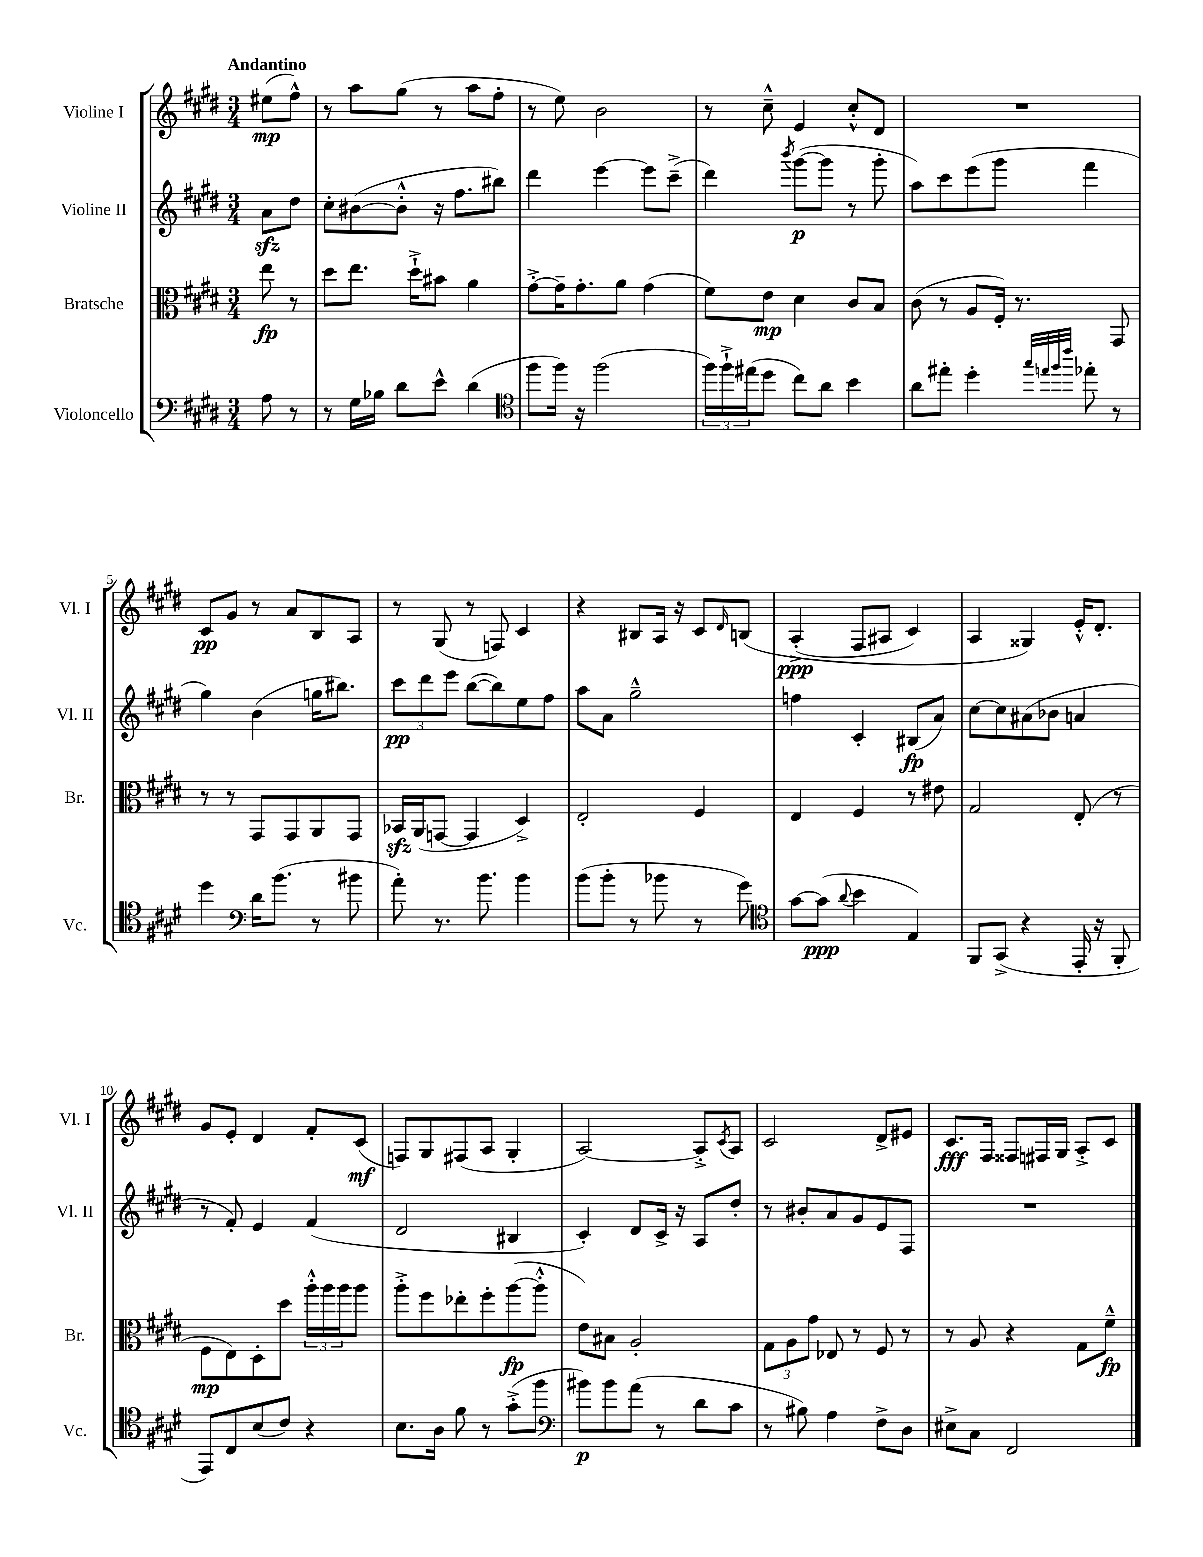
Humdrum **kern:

**kern	**dynam	**kern	**dynam	**kern	**dynam	**kern	**dynam
*part4	*part4	*part3	*part3	*part2	*part2	*part1	*part1
*staff4	*staff4	*staff3	*staff3	*staff2	*staff2	*staff1	*staff1
*I"Violoncello	*	*I"Bratsche	*	*I"Violine II	*	*I"Violine I	*
*I'Vc.	*	*I'Br.	*	*I'Vl. II	*	*I'Vl. I	*
*clefF4	*	*clefC3	*	*clefG2	*	*clefG2	*
*k[f#c#g#d#]	*	*k[f#c#g#d#]	*	*k[f#c#g#d#]	*	*k[f#c#g#d#]	*
*M3/4	*	*M3/4	*	*M3/4	*	*M3/4	*
=	=	=	=	=	=	=	=
!	!	!	!	!	!	!LO:TX:a:B:t=Andantino	!
8A\	.	8ee\	fp	8azz\L	.	(8ee#X\L	mp
8r	.	8r	.	8dd#\J	.	8ff#^^\J)	.
=1	=1	=1	=1	=1	=1	=1	=1
8r	.	8dd#\L	.	8cc#'\L	.	8r	.
16G#\LL	.	8.ee\J	.	([8b#X\	.	8aa\L	.
16B-X\JJ	.	.	.	.	.	.	.
8d#\L	.	.	.	8b#'^^\J]	.	(8gg#\J	.
.	.	16dd#`^\KL	.	.	.	.	.
8e^^\J	.	8b#X\J	.	16r	.	8r	.
.	.	.	.	8.ff#\L	.	.	.
(4d#\	.	4a\	.	.	.	8aa\L	.
.	.	.	.	8bb#X\J)	.	8ff#'\J	.
=2	=2	=2	=2	=2	=2	=2	=2
*clefC4	*	*	*	*	*	*	*
8ff#\L	.	[8g#'^\L	.	4ddd#\	.	8r	.
16ff#\Jk)	.	16g#~\K]	.	.	.	8ee\)	.
16r	.	8.g#'\	.	.	.	.	.
(2ff#\	.	.	.	[4eee\	.	2b\	.
.	.	8a\J	.	.	.	.	.
.	.	(4g#\	.	8eee\L]	.	.	.
.	.	.	.	(8ccc#~^\J	.	.	.
=3	=3	=3	=3	=3	=3	=3	=3
24ff#\LL)	.	8f#\L)	.	4ddd#\)	.	8r	.
24ff#`^\	.	.	.	.	.	.	.
(24ee#X\J	.	.	.	.	.	.	.
8dd#\J	.	8e\J	mp	.	.	8cc#~^^\	.
.	.	.	.	8qbbb/	.	.	.
8cc#\L)	.	4d#\	.	([8ggg#\L	p	4e/	.
8a\J	.	.	.	8ggg#\J]	.	.	.
4b\	.	8c#/L	.	8r	.	8cc#'^^/L	.
.	.	8B/J	.	8ggg#'\	.	8d#/J	.
=4	=4	=4	=4	=4	=4	=4	=4
8a\L	.	(8c#\	.	8aa\L)	.	2.r	.
8ee#X'\J	.	8r	.	8ccc#\	.	.	.
4dd#'\	.	8A/L	.	(8eee\	.	.	.
.	.	16F#'/Jk)	.	8ggg#\J	.	.	.
.	.	8.r	.	.	.	.	.
32qqgg#/LLL	.	.	.	.	.	.	.
32qqeen/	.	.	.	.	.	.	.
32qqff#/	.	.	.	.	.	.	.
32qqccc#/JJJ	.	.	.	.	.	.	.
8ee-X'\	.	.	.	4fff#\	.	.	.
8r	.	8GG#/	.	.	.	.	.
!!LO:LB:g=z
=5	=5	=5	=5	=5	=5	=5	=5
4dd#\	.	8r	.	4gg#\)	.	8c#/L	pp
.	.	8r	.	.	.	8g#/J	.
*clefF4	*	*	*	*	*	*	*
16d#\KL	.	8GG#/L	.	(4b\	.	8r	.
(8.b\J	.	.	.	.	.	.	.
.	.	8GG#/	.	.	.	8a/L	.
8r	.	8AA/	.	16ggn\KL	.	8B/	.
.	.	.	.	8.bb#X\J)	.	.	.
8b#X\	.	8GG#/J	.	.	.	8A/J	.
=6	=6	=6	=6	=6	=6	=6	=6
8a'\)	.	16BB-Xzz/LL	.	12ccc#\L	pp	8r	.
.	.	(16AA/J	.	.	.	.	.
.	.	.	.	12ddd#\	.	.	.
8.r	.	[8GGn/J	.	.	.	(8G#/	.
.	.	.	.	12eee\J	.	.	.
.	.	4GG/]	.	([8bb\L	.	8r	.
8.b\	.	.	.	.	.	.	.
.	.	.	.	8bb\])	.	8Fn/)	.
4b\	.	4D#^/)	.	8ee\	.	4c#/	.
.	.	.	.	8ff#\J	.	.	.
=7	=7	=7	=7	=7	=7	=7	=7
(8b\L	.	2E'/	.	8aa\L	.	4r	.
8b'\J	.	.	.	8a\J	.	.	.
8r	.	.	.	2gg#~^^\	.	8B#X/L	.
8b-X\	.	.	.	.	.	16A/Jk	.
.	.	.	.	.	.	16r	.
8r	.	4F#/	.	.	.	8c#/L	.
.	.	.	.	.	.	16qqd#/	.
8g#\)	.	.	.	.	.	(8Bn/J	.
=8	=8	=8	=8	=8	=8	=8	=8
*clefC4	*	*	*	*	*	*	*
[8g#\L	.	4E/	.	4ffn\	.	(4A'^/	ppp
(8g#\J]	ppp	.	.	.	.	.	.
8qqa/	.	.	.	.	.	.	.
4b\	.	4F#/	.	4c#'/	.	8F#/L	.
.	.	.	.	.	.	8A#X/J	.
4E/)	.	8r	.	(8B#X/L	fp	4c#/)	.
.	.	8e#X\	.	8a/J)	.	.	.
=9	=9	=9	=9	=9	=9	=9	=9
8FF#/L	.	2G#/	.	[8cc#\L	.	4A/	.
(8GG#^/J	.	.	.	8cc#\]	.	.	.
4r	.	.	.	(8a#X\	.	4G##X/)	.
.	.	.	.	8b-X\J	.	.	.
16EE'/	.	(8E'/	.	4an/	.	16e'^^/KL	.
16r	.	.	.	.	.	8.d#'/J	.
8FF#'/	.	8r	.	.	.	.	.
!!LO:LB:g=z
=10	=10	=10	=10	=10	=10	=10	=10
8EE/L)	.	8F#\L	mp	8r	.	8g#/L	.
8C#/	.	8E\)	.	8f#'/)	.	8e'/J	.
(8B/	.	8D#'\	.	4e/	.	4d#/	.
8c#/J)	.	8dd#\J	.	.	.	.	.
4r	.	24aa'^^\LL	.	(4f#/	.	8f#'/L	.
.	.	24aa\	.	.	.	.	.
.	.	24aa\J	.	.	.	.	.
.	.	8aa\J	.	.	.	(8c#/J	mf
=11	=11	=11	=11	=11	=11	=11	=11
8.B\L	.	8aa'^\L	.	2d#/	.	8Fn/L)	.
.	.	8ff#\	.	.	.	8G#/	.
16A\Jk	.	.	.	.	.	.	.
8f#\	.	8ee-X'\	.	.	.	(8F#X/	.
8r	.	8ff#'\	.	.	.	8A/J	.
(8g#'^\L	.	([8aa\	fp	4B#X/	.	4G#'/	.
8ff#\J	.	8aa'^^\J]	.	.	.	.	.
=12	=12	=12	=12	=12	=12	=12	=12
*clefF4	*	*	*	*	*	*	*
8b#X\L)	p	8e\L)	.	4c#'/)	.	[2A/)	.
8b#\	.	8B#X\J	.	.	.	.	.
(8a\J	.	2A'/	.	8d#/L	.	.	.
8r	.	.	.	16c#^/Jk	.	.	.
.	.	.	.	16r	.	.	.
8d#\L	.	.	.	8A/L	.	8A'^/L]	.
.	.	.	.	.	.	8qc#/	.
8c#\J	.	.	.	8dd#'/J	.	8A/J	.
=13	=13	=13	=13	=13	=13	=13	=13
8r	.	12G#\L	.	8r	.	2c#/	.
.	.	12A\	.	.	.	.	.
8B#X\)	.	.	.	8b#X'/L	.	.	.
.	.	12g#\J	.	.	.	.	.
4A\	.	8E-X/	.	8a/	.	.	.
.	.	8r	.	8g#/	.	.	.
8F#^\L	.	8F#/	.	8e/	.	8d#^/L	.
8D#\J	.	8r	.	8F#/J	.	8e#X/J	.
=14	=14	=14	=14	=14	=14	=14	=14
8E#X^\L	.	8r	.	2.r	.	8.c#/L	fff
8C#\J	.	8A/	.	.	.	.	.
.	.	.	.	.	.	16F#/Jk	.
2FF#/	.	4r	.	.	.	8F##X/L	.
.	.	.	.	.	.	16F#X/L	.
.	.	.	.	.	.	16G#/JJ	.
.	.	8G#\L	.	.	.	8A'^/L	.
.	.	8f#~^^\J	fp	.	.	8c#/J	.
==	==	==	==	==	==	==	==
*-	*-	*-	*-	*-	*-	*-	*-
